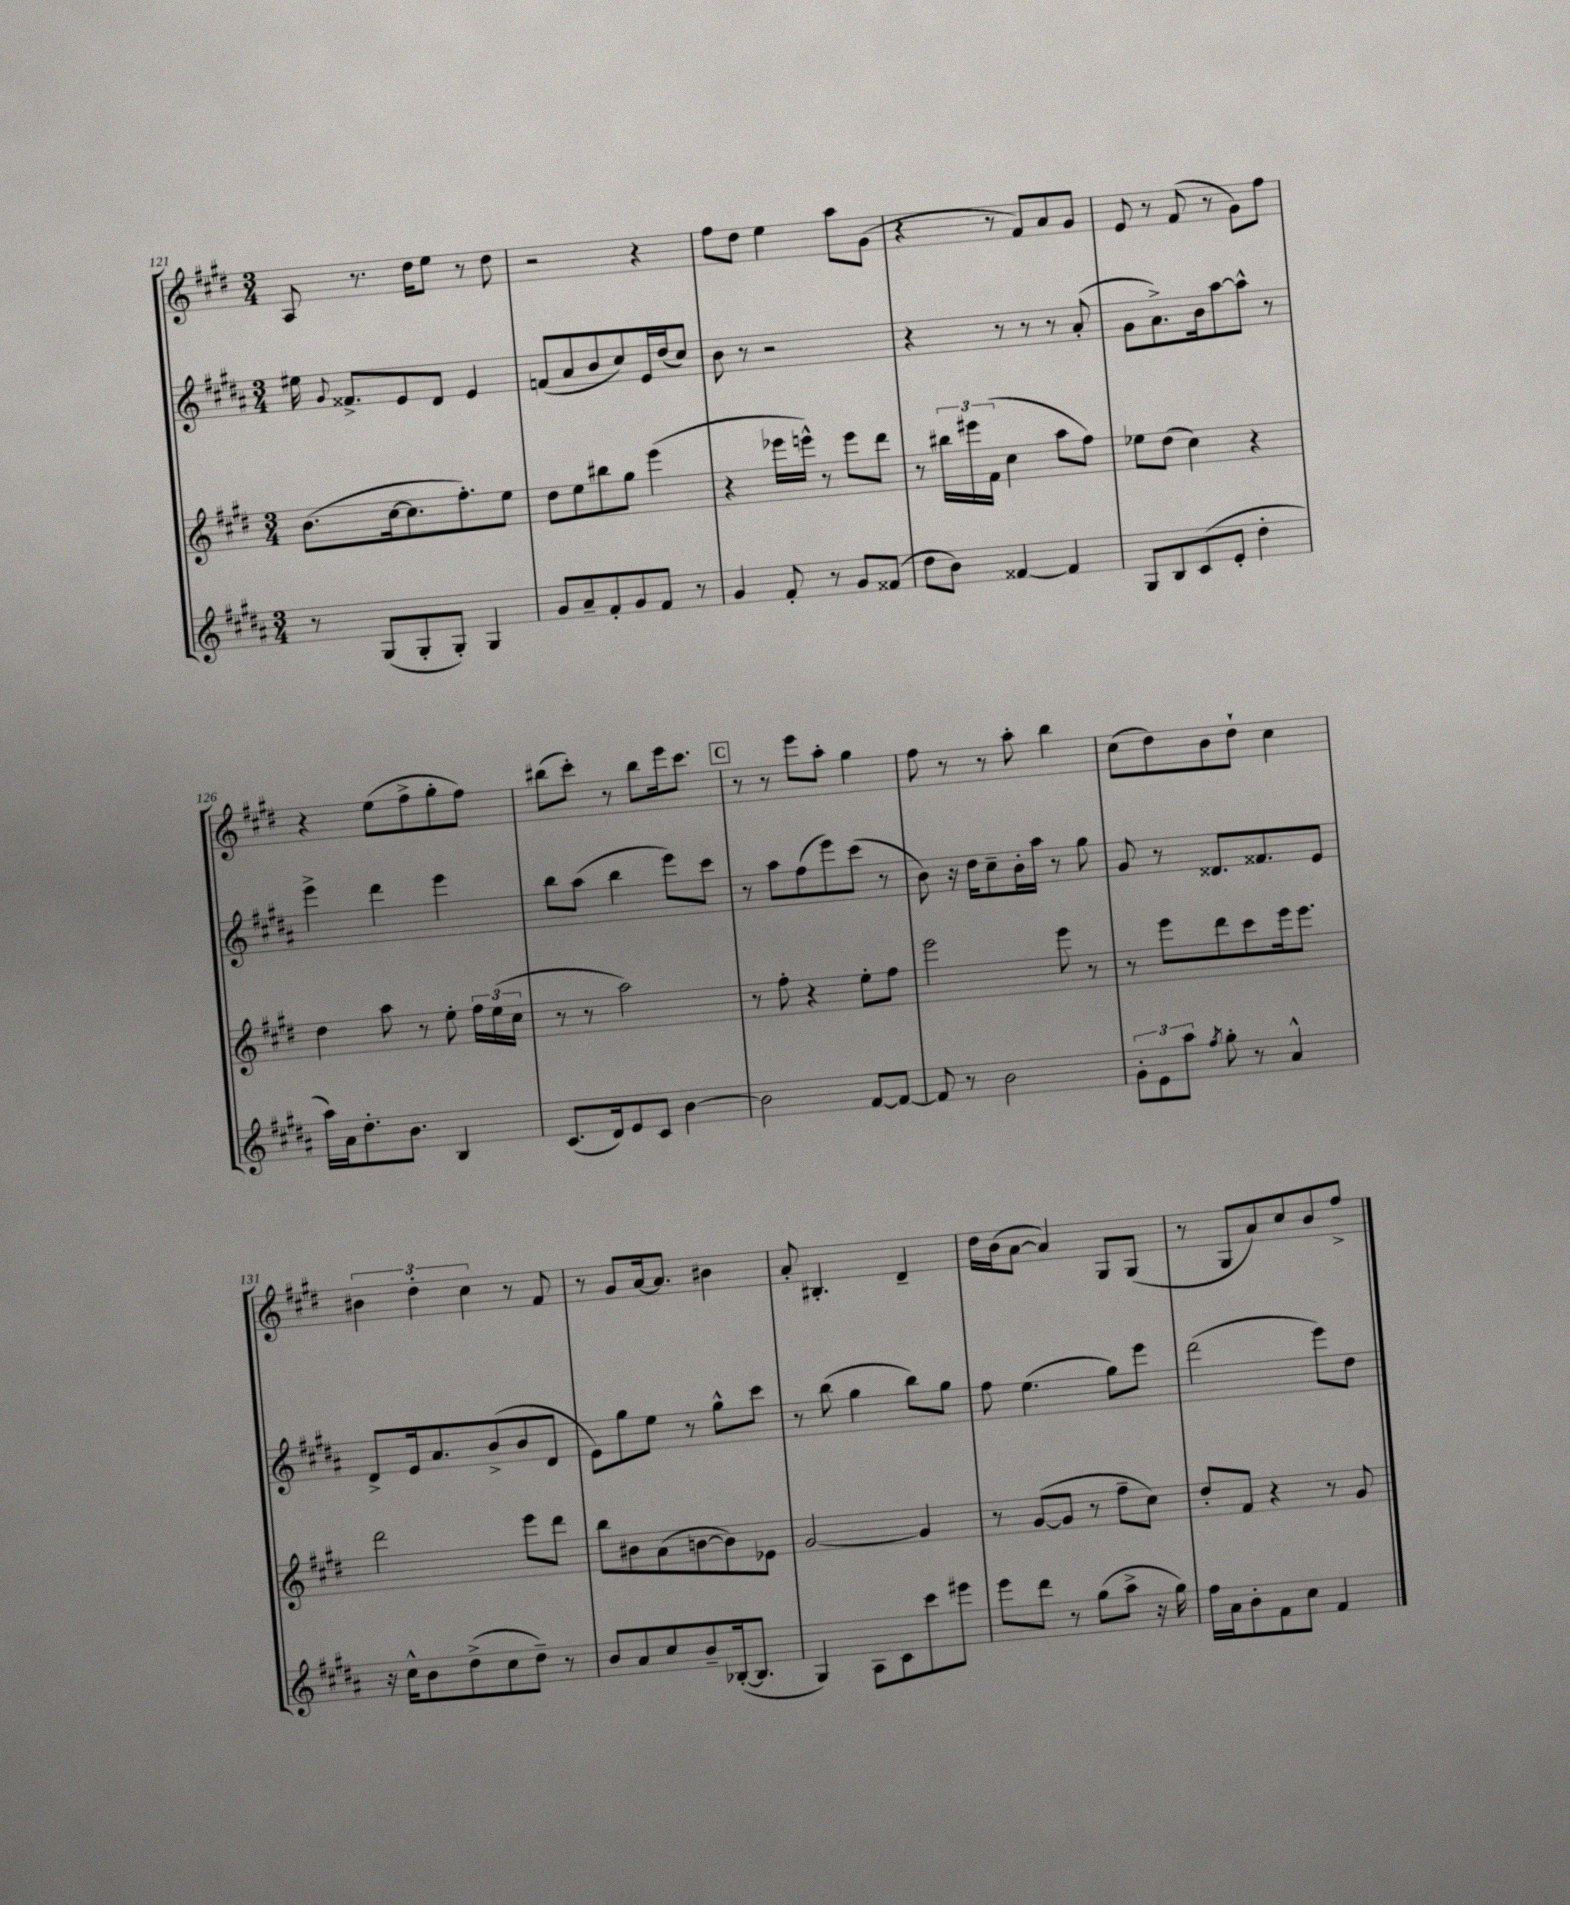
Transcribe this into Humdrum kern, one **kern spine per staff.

**kern	**kern	**kern	**kern
*part4	*part3	*part2	*part1
*staff4	*staff3	*staff2	*staff1
*clefG2	*clefG2	*clefG2	*clefG2
*k[f#c#g#d#a#]	*k[f#c#g#d#]	*k[f#c#g#d#a#]	*k[f#c#g#d#]
*M3/4	*M3/4	*M3/4	*M3/4
=121	=121	=121	=121
8r	(8.b\L	16ee#X\	8A/
.	.	8qqg#/	.
.	.	8.f##X^/L	.
(8G#/L	.	.	8.r
.	[16cc#\k	.	.
8G#'/	8.cc#\]	8e/	.
.	.	.	16dd#\KL
8G#'/J)	.	8d#/J	8ee\J
.	8.ff#'\)	.	.
4G#/	.	4e/	8r
.	8ee\J	.	8dd#\
=122	=122	=122	=122
8g#/L	8dd#\L	(8fn/L	2r
8a#~/	8ee\	8a#/	.
8f#'/	8bb#X\	8b/	.
8g#/	8gg#\J	8cc#/)	.
8f#/J	(4eee\	16e/L	4r
.	.	(16dd#/J	.
8r	.	8cc#/J)	.
=123	=123	=123	=123
4g#/	4r	8b\	8ff#\L
.	.	8r	8dd#\J
8f#'/	16eee-X\LL	2r	4ee\
.	16eeen^^\JJ)	.	.
8r	8r	.	.
8g#/L	8eee\L	.	8aa\L
(8f##X/J	8ddd#\J	.	(8g#\J
=124	=124	=124	=124
8dd#\L	8r	4r	4r
8b\J)	24bb#X\LL	.	.
.	24eee#X\	.	.
.	(24f#\JJ	.	.
[4f##X/	4cc#\	8r	8r
.	.	8r	8f#/L)
4f##/]	8aa\L	8r	8a/
.	8ff#\J)	(8a#'/	8g#/J
=125	=125	=125	=125
8G#/L	8ee-X\L	8g#\L	8e/
8B/	(8dd#\J	8.a#^\)	8r
(8c#/	4cc#\)	.	(8f#/
.	.	16b\k	.
8e'/J	.	[8aa#\	8r
4dd#'\	4r	8aa#^^\J]	8g#\L)
.	.	8r	8ff#\J
!!LO:LB:g=z
=126	=126	=126	=126
16aa#\LL)	4dd#\	4eee^\	4r
16a#\J	.	.	.
8.dd#'\	.	.	.
.	8aa\	4ddd#\	(8ee\L
8.b\J	.	.	.
.	8r	.	8ff#^\
4B/	8ee'\	4eee\	8gg#'\
.	24ff#\LL	.	8ff#\J)
.	(24ee\	.	.
.	24cc#\JJ	.	.
=127	=127	=127	=127
(8.c#/L	8r	8bb\L	(8bb#X\L
.	8r	(8aa#\J	8ccc#'\J)
16d#/k)	.	.	.
8e/	2aa\)	4bb\	8r
8c#/J	.	.	8bb#\L
[4b\	.	8eee\L)	16eee\k
.	.	.	8.ccc#\J
.	.	8ccc#\J	.
!!LO:REH:place=s1:t=C
=128	=128	=128	=128
2b\]	8r	8r	8r
.	8ff#'\	8aa#\L	8r
.	4r	(8ff#\	8eee\L
.	.	8eee\)	8aa'\J
[8f#/L	8ee'\L	(8ccc#\J	4gg#\
8f#/J_	8ff#\J	8r	.
=129	=129	=129	=129
8f#/]	2eee\	8b\)	8ff#\
8r	.	16r	8r
.	.	16dd#\KL	.
2b\	.	8cc#~\	8r
.	.	16b'\L	8aa'\
.	.	16aa#\JJ	.
.	8eee\	8r	4bb\
.	8r	8gg#\	.
=130	=130	=130	=130
12g#'\L	8r	8g#/	(8cc#\L
12e\	.	.	.
.	8eee\L	8r	8dd#\)
12aa#\J	.	.	.
8qff#/	.	.	.
8gg#'\	8ddd#\	8.d##X/L	8b\
8r	8ccc#\	.	8dd#`\J
.	.	8.f##X/	.
4a#^^/	16eee\k	.	4cc#\
.	8.eee\J	.	.
.	.	8e/J	.
!!LO:LB:g=z
=131	=131	=131	=131
16r	2ddd#\	8d#^/L	6b#X\
16cc#^^\KL	.	.	.
8b\	.	16e/k	.
.	.	.	6dd#'\
.	.	8.a#/	.
(8dd#^\	.	.	.
.	.	.	6cc#\
8cc#\	.	(8b^/	.
8dd#~\J)	8eee\L	8b/	8r
8r	8ddd#\J	8d#/J	8f#/
=132	=132	=132	=132
8b/L	8bb\L	8e\L)	8r
8a#/	8b#X\	8gg#\	8g#/L
8cc#/	(8a\	8ee\J	[16a/k
.	.	.	8.a/J]
8b~/	[8bn\	8r	.
([16B-X'/k	8b\])	8gg#^^\L	4b#X\
8.B-/J]	.	.	.
.	8e-X\J	8ccc#\J	.
=133	=133	=133	=133
4G#/)	[2g#/	8r	8a'/
.	.	(8bb\	4.B#X'/
8A#\L	.	4gg#\	.
8c#\	.	.	.
8ccc#\	4g#/]	8bb\L)	4d#~/
8eee#X\J	.	8gg#\J	.
=134	=134	=134	=134
8eee\L	8r	8ff#\	16dd#\LL
.	.	.	(16b\J
8ddd#\J	([8g#/L	(4.ee\	[8a\J
8r	8g#/J]	.	4a/])
(8gg#\L	8r	.	.
8aa#^\J	8ff#~\L	8gg#\L)	8G#/L
16r	8cc#\J)	8eee\J	(8G#/J
16gg#\)	.	.	.
=135	=135	=135	=135
16ff#\LL	8dd#'/L	(2ddd#\	8r
16a#\J	.	.	.
8b'\	8f#/J	.	8G#/L
8f#\	4r	.	8a/)
8cc#\J	.	.	8cc#/
4f#/	8r	8eee\L)	8b/
.	8g#/	8dd#\J	8ff#^/J
==	==	==	==
*-	*-	*-	*-
